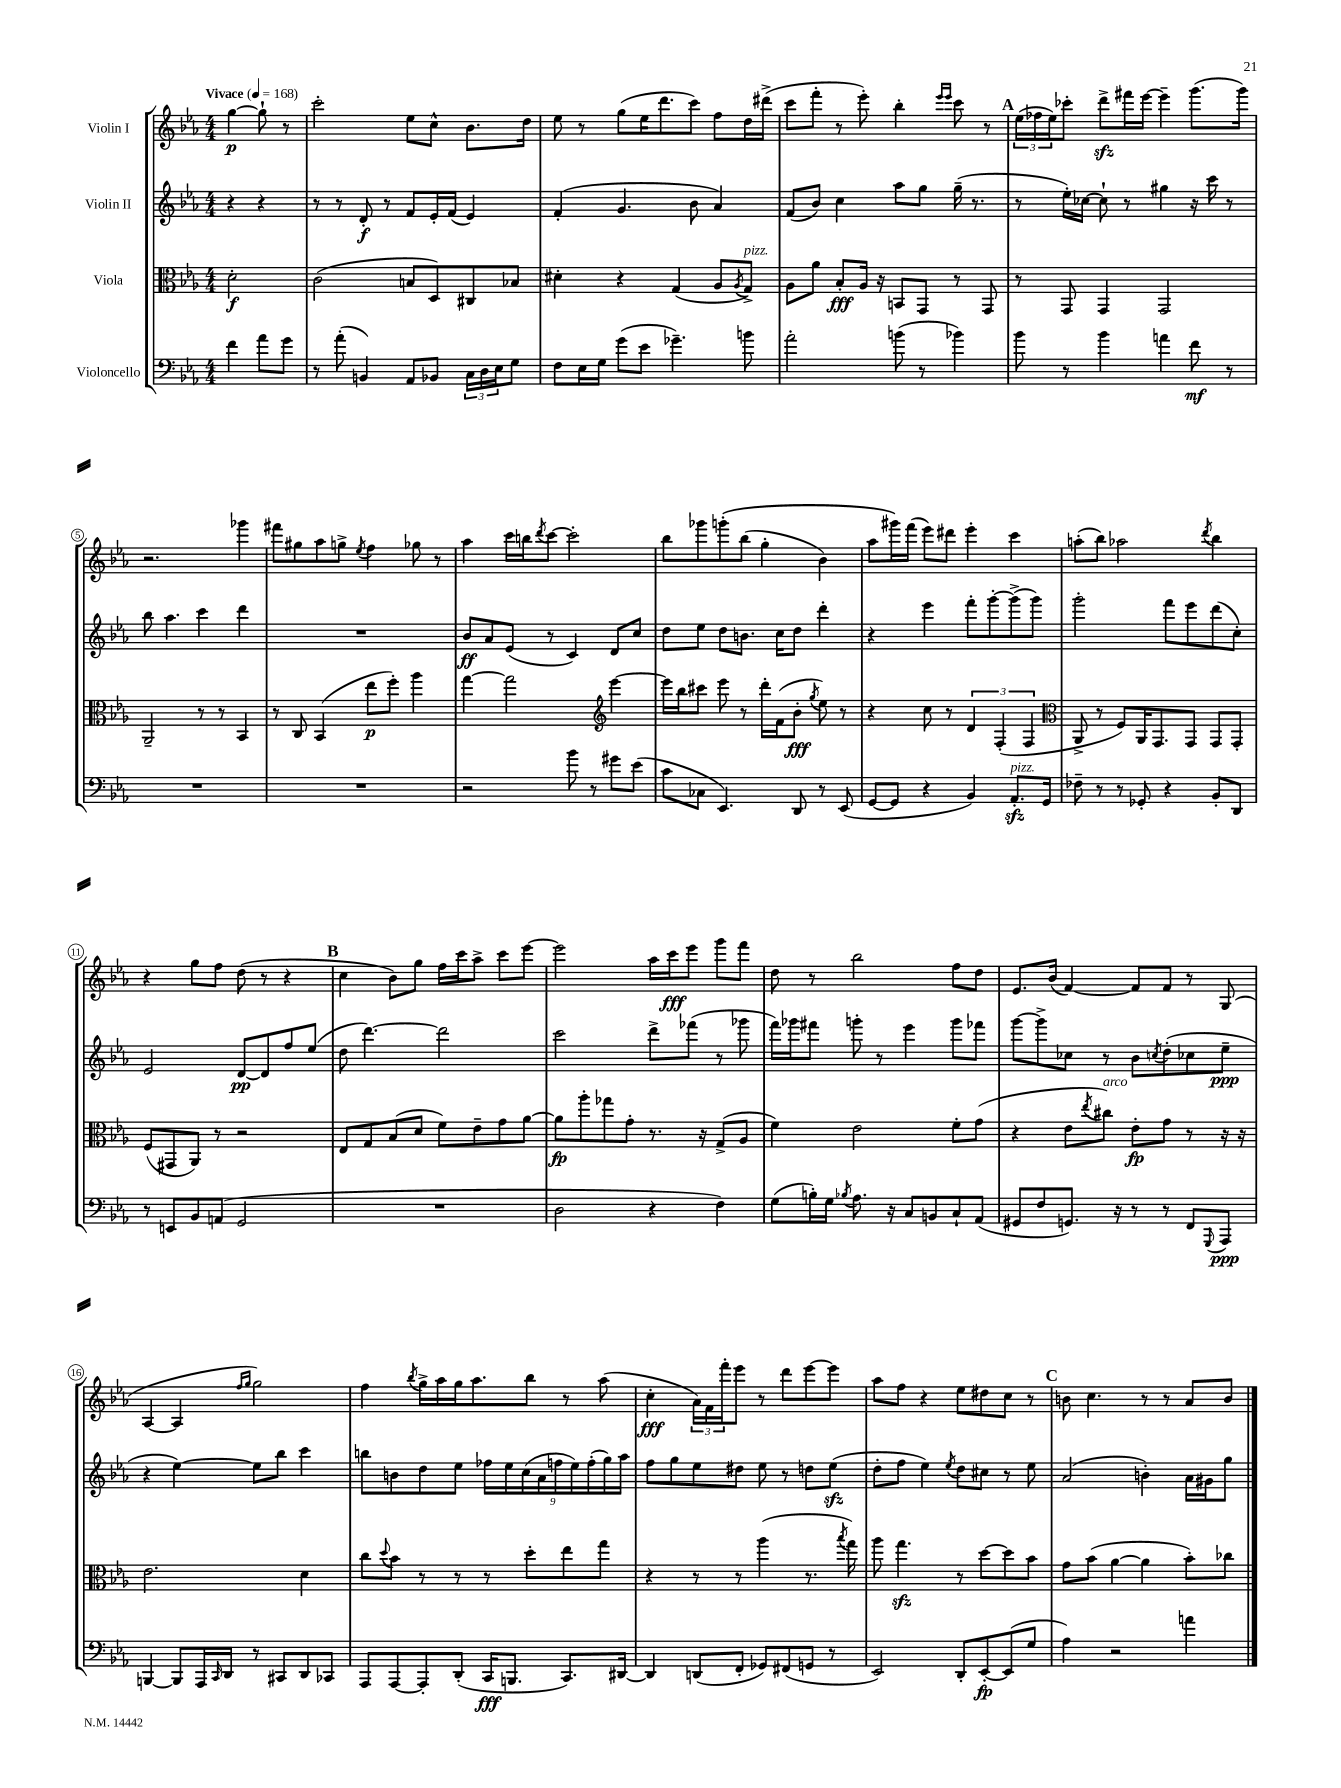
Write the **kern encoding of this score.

**kern	**dynam	**kern	**dynam	**kern	**dynam	**kern	**dynam
*part4	*part4	*part3	*part3	*part2	*part2	*part1	*part1
*staff4	*staff4	*staff3	*staff3	*staff2	*staff2	*staff1	*staff1
*I"Violoncello	*	*I"Viola	*	*I"Violin II	*	*I"Violin I	*
*clefF4	*	*clefC3	*	*clefG2	*	*clefG2	*
*k[b-e-a-]	*	*k[b-e-a-]	*	*k[b-e-a-]	*	*k[b-e-a-]	*
*M4/4	*	*M4/4	*	*M4/4	*	*M4/4	*
*MM168	*	*MM168	*	*MM168	*	*MM168	*
=	=	=	=	=	=	=	=
!	!	!	!	!	!	!LO:TX:a:B:t=Vivace	!
4f\	.	2d'\	f	4r	.	[4gg\	p
8a-\L	.	.	.	4r	.	8gg`\]	.
8g\J	.	.	.	.	.	8r	.
=1	=1	=1	=1	=1	=1	=1	=1
8r	.	(2c\	.	8r	.	2ccc'\	.
(8a-'\	.	.	.	8r	.	.	.
4BBn/)	.	.	.	8d'/	f	.	.
.	.	.	.	8r	.	.	.
8AA-/L	.	8Bn/L	.	8f/L	.	8ee-\L	.
8BB-X/J	.	8D/)	.	16e-'/L	.	8cc^^\J	.
.	.	.	.	(16f/JJ	.	.	.
24C\LL	.	8C#X/	.	4e-/)	.	8.b-\L	.
24D\	.	.	.	.	.	.	.
24E-\J	.	.	.	.	.	.	.
8G\J	.	8B-X/J	.	.	.	.	.
.	.	.	.	.	.	16dd\Jk	.
=2	=2	=2	=2	=2	=2	=2	=2
8F\L	.	4d#X'\	.	(4f'/	.	8ee-\	.
16E-\L	.	.	.	.	.	8r	.
16G\JJ	.	.	.	.	.	.	.
(8g\L	.	4r	.	4.g/	.	(8gg\L	.
8e-\J	.	.	.	.	.	16ee-\K	.
.	.	.	.	.	.	8.ddd\	.
4.g-X~\)	.	(4G/	.	.	.	.	.
.	.	.	.	8b-\	.	8ccc\J)	.
.	.	8A-/L	.	4a-/)	.	8ff\L	.
.	.	8qA-/	.	.	.	.	.
!	!	!LO:TX:a:i:t=pizz.	!	!	!	!	!
8bn\	.	8G^/J)	.	.	.	16dd\L	.
.	.	.	.	.	.	(16ddd#X^\JJ	.
=3	=3	=3	=3	=3	=3	=3	=3
2a-'\	.	8A-\L	.	(8f/L	.	8ccc\L	.
.	.	8a-\J	.	8b-/J)	.	8fff'\J	.
.	.	8B-'/L	fff	4cc\	.	8r	.
.	.	16A-/Jk	.	.	.	8eee-'\)	.
.	.	16r	.	.	.	.	.
(8bn\	.	8BBn/L	.	8aa-\L	.	4bb-'\	.
8r	.	8GG/J	.	8gg\J	.	.	.
.	.	.	.	.	.	16qqeee-/LL	.
.	.	.	.	.	.	16qqeee-/JJ	.
4b-X\)	.	8r	.	(16gg~\	.	8ccc\	.
.	.	.	.	8.r	.	.	.
.	.	8GG/	.	.	.	8r	.
!!LO:REH:place=s1:t=A
=4	=4	=4	=4	=4	=4	=4	=4
8b-\	.	8r	.	8r	.	(24ee-\LL	.
.	.	.	.	.	.	24ff-X\	.
.	.	.	.	.	.	24ee-\J)	.
8r	.	8GG/	.	16ee-'\LL)	.	8ccc-X'\J	.
.	.	.	.	[16cc-X\JJ	.	.	.
4b-\	.	4GG/	.	8cc-`\]	.	8dddzz^\L	.
.	.	.	.	8r	.	16fff#X\L	.
.	.	.	.	.	.	[16eee-\JJ	.
4an\	.	2GG/	.	4gg#X\	.	4eee-~\]	.
8f\	mf	.	.	16r	.	(8.ggg\L	.
.	.	.	.	16ccc\	.	.	.
8r	.	.	.	8r	.	.	.
.	.	.	.	.	.	16ggg\Jk)	.
!!LO:LB:g=z
=5	=5	=5	=5	=5	=5	=5	=5
1r	.	2AA-~/	.	8bb-\	.	2.r	.
.	.	.	.	4.aa-\	.	.	.
.	.	8r	.	4ccc\	.	.	.
.	.	8r	.	.	.	.	.
.	.	4BB-/	.	4ddd\	.	4ggg-X\	.
=6	=6	=6	=6	=6	=6	=6	=6
1r	.	8r	.	1r	.	8fff#X\L	.
.	.	8C/	.	.	.	8gg#X\	.
.	.	(4BB-/	.	.	.	8aa-\	.
.	.	.	.	.	.	8ggn^\J	.
.	.	.	.	.	.	8qee-/	.
.	.	8ee-\L	p	.	.	4ff\	.
.	.	8ff'\J)	.	.	.	.	.
.	.	4aa-\	.	.	.	8gg-X\	.
.	.	.	.	.	.	8r	.
=7	=7	=7	=7	=7	=7	=7	=7
2r	.	[4gg\	.	8b-/L	ff	4aa-\	.
.	.	.	.	8a-/	.	.	.
.	.	2gg\]	.	(8e-/J	.	16ccc\LL	.
.	.	.	.	.	.	16bbn\J	.
.	.	.	.	.	.	8qddd/	.
.	.	.	.	8r	.	[8ccc\J	.
8b-\	.	.	.	4c/)	.	2ccc'\]	.
8r	.	.	.	.	.	.	.
*	*	*clefG2	*	*	*	*	*
8g#X\L	.	[4eee-\	.	8d/L	.	.	.
(8e-\J	.	.	.	8cc/J	.	.	.
=8	=8	=8	=8	=8	=8	=8	=8
8c\L	.	16eee-\LL]	.	8dd\L	.	8bb-\L	.
.	.	16bb-\J	.	.	.	.	.
8C-X\J	.	8ccc#X\J	.	8ee-\J	.	8ggg-X\	.
4.EE-/)	.	8eee-\	.	8dd\L	.	(8gggn'\	.
.	.	8r	.	8.bn\J	.	(8bb-\J	.
.	.	16ddd'\LL	.	.	.	4gg'\	.
.	.	(16f\J	.	16cc\KL	.	.	.
8DD/	.	8b-'\J	fff	8dd\J	.	.	.
.	.	8qgg/	.	.	.	.	.
8r	.	8ee-\)	.	4ddd'\	.	4b-\)	.
(8EE-/	.	8r	.	.	.	.	.
=9	=9	=9	=9	=9	=9	=9	=9
[8GG/L	.	4r	.	4r	.	8aa-\L	.
8GG/J]	.	.	.	.	.	16ggg#X\L)	.
.	.	.	.	.	.	(16fff\JJ	.
4r	.	8cc\	.	4eee-\	.	8eee-\L)	.
.	.	8r	.	.	.	8ddd#X\J	.
4BB-/)	.	6d/	.	8fff'\L	.	4eee-'\	.
.	.	.	.	[8ggg'\	.	.	.
.	.	(6F'/	.	.	.	.	.
!LO:TX:a:i:t=pizz.	!	!	!	!	!	!	!
8.AA-zz'/L	.	.	.	(8ggg^\]	.	4ccc\	.
.	.	6F/	.	.	.	.	.
.	.	.	.	8ggg\J)	.	.	.
16GG/Jk	.	.	.	.	.	.	.
=10	=10	=10	=10	=10	=10	=10	=10
*	*	*clefC3	*	*	*	*	*
8F-X~\	.	8AA-^/	.	2ggg'\	.	(8aan'\L	.
8r	.	8r	.	.	.	8bb-\J)	.
8r	.	8F/L)	.	.	.	2aa-X\	.
8GG-X'/	.	16AA-/K	.	.	.	.	.
.	.	8.GG/	.	.	.	.	.
4r	.	.	.	8fff\L	.	.	.
.	.	8GG/J	.	8eee-\	.	.	.
.	.	.	.	.	.	8qddd/	.
8BB-'/L	.	8GG/L	.	(8ddd\	.	4bb-\	.
8DD/J	.	8GG'/J	.	8cc'\J)	.	.	.
!!LO:LB:g=z
=11	=11	=11	=11	=11	=11	=11	=11
8r	.	(8F/L	.	2e-/	.	4r	.
8EEn/L	.	8GG#X/	.	.	.	.	.
8BB-/	.	8AA-/J)	.	.	.	8gg\L	.
(8AAn/J	.	8r	.	.	.	8ff\J	.
2GG/	.	2r	.	[8d/L	pp	(8dd\	.
.	.	.	.	8d/]	.	8r	.
.	.	.	.	8ff/	.	4r	.
.	.	.	.	(8ee-/J	.	.	.
!!LO:REH:place=s1:t=B
=12	=12	=12	=12	=12	=12	=12	=12
1r	.	8E-/L	.	8dd\	.	4cc\	.
.	.	8G/	.	[4.ddd\)	.	.	.
.	.	(8B-/	.	.	.	8b-\L)	.
.	.	8d/J	.	.	.	8gg\J	.
.	.	8f\L)	.	2ddd\]	.	16ff\LL	.
.	.	.	.	.	.	16ccc\J	.
.	.	8e-~\	.	.	.	8aa-^\J	.
.	.	8g\	.	.	.	8ccc\L	.
.	.	[8a-\J	.	.	.	[8eee-\J	.
=13	=13	=13	=13	=13	=13	=13	=13
2D\	.	8a-\L]	fp	2ccc\	.	2eee-\]	.
.	.	8aa-'\	.	.	.	.	.
.	.	8gg-X\	.	.	.	.	.
.	.	8g'\J	.	.	.	.	.
4r	.	8.r	.	8ddd^\L	.	16aa-\LL	.
.	.	.	.	.	.	16ccc\J	fff
.	.	.	.	(8fff-X\J	.	8eee-\J	.
.	.	16r	.	.	.	.	.
4F\)	.	(8G^/L	.	8r	.	8ggg\L	.
.	.	8A-/J	.	8ggg-X\	.	8fff\J	.
=14	=14	=14	=14	=14	=14	=14	=14
(8G\L	.	4f\)	.	16fff\LL)	.	8dd\	.
.	.	.	.	16ggg-X\J	.	.	.
16Bn'\L)	.	.	.	8fff#X\J	.	8r	.
16G\JJ	.	.	.	.	.	.	.
8qB-X/	.	.	.	.	.	.	.
8.A-\	.	2e-\	.	8gggn'\	.	2bb-\	.
.	.	.	.	8r	.	.	.
16r	.	.	.	.	.	.	.
8C/L	.	.	.	4eee-\	.	.	.
8BBn/	.	.	.	.	.	.	.
8C`/	.	8f'\L	.	8ggg\L	.	8ff\L	.
(8AA-/J	.	(8g\J	.	8fff-X\J	.	8dd\J	.
=15	=15	=15	=15	=15	=15	=15	=15
8GG#X/L	.	4r	.	[8ggg\L	.	8.e-/L	.
8F/	.	.	.	8ggg^\]	.	.	.
.	.	.	.	.	.	(16b-/Jk	.
8.GGn/J)	.	8e-\L	.	8cc-X\J	.	[4f/)	.
.	.	8qee-/	.	.	.	.	.
!	!	!LO:TX:a:i:t=arco	!	!	!	!	!
.	.	8cc#X\J)	.	8r	.	.	.
16r	.	.	.	.	.	.	.
8r	.	8e-'\L	fp	8b-\L	.	8f/L]	.
.	.	.	.	8qccn/	.	.	.
8r	.	8g\J	.	(8dd'\	.	8f/J	.
8FF/L	.	8r	.	8cc-X\	.	8r	.
8qqGGG/	.	.	.	.	.	.	.
8AAA-/J	ppp	16r	.	8ee-~\J	ppp	(8G/	.
.	.	16r	.	.	.	.	.
!!LO:LB:g=z
=16	=16	=16	=16	=16	=16	=16	=16
[4BBBn/	.	2.e-\	.	4r	.	[4A-/	.
8BBB/L]	.	.	.	[4ee-\)	.	4A-/]	.
16AAA-/L	.	.	.	.	.	.	.
16qqCC/	.	.	.	.	.	.	.
16DD/JJ	.	.	.	.	.	.	.
.	.	.	.	.	.	16qqff/LL	.
.	.	.	.	.	.	16qqgg/JJ	.
8r	.	.	.	8ee-\L]	.	2gg\)	.
8CC#X/L	.	.	.	8bb-\J	.	.	.
8DD/	.	4d\	.	4ccc\	.	.	.
8CC-X/J	.	.	.	.	.	.	.
=17	=17	=17	=17	=17	=17	=17	=17
8AAA-/L	.	8cc\L	.	8bbn\L	.	4ff\	.
.	.	8qqdd/	.	.	.	.	.
[8AAA-/	.	8b-\J	.	8bn\	.	.	.
.	.	.	.	.	.	8qbb-/	.
8AAA-'/]	.	8r	.	8dd\	.	16gg^\LL	.
.	.	.	.	.	.	16aa-\	.
(8DD'/J	.	8r	.	8ee-\J	.	16gg\J	.
.	.	.	.	.	.	8.aa-\	.
16CC/KL	fff	8r	.	18ff-X\LL	.	.	.
.	.	.	.	18ee-\	.	.	.
8.BBBn/J	.	.	.	.	.	.	.
.	.	.	.	(18cc\	.	.	.
.	.	8dd'\L	.	.	.	8bb-\J	.
.	.	.	.	18a-\	.	.	.
.	.	.	.	18ffn\	.	.	.
8.CC/L)	.	8ee-\	.	.	.	8r	.
.	.	.	.	18ee-\)	.	.	.
.	.	.	.	(18ff'\	.	.	.
.	.	8gg\J	.	.	.	(8aa-\	.
.	.	.	.	18gg\)	.	.	.
[16DD#X/Jk	.	.	.	.	.	.	.
.	.	.	.	18aa-\JJ	.	.	.
=18	=18	=18	=18	=18	=18	=18	=18
4DD#/]	.	4r	.	8ff\L	.	4cc'\	fff
.	.	.	.	8gg\	.	.	.
(8DDn/L	.	8r	.	8ee-\	.	24a-\LL)	.
.	.	.	.	.	.	24f\	.
.	.	.	.	.	.	24fff'\J	.
8FF'/J	.	8r	.	8dd#X\J	.	8eee-\J	.
8GG-X/L)	.	(4aa-\	.	8ee-\	.	8r	.
(8FF#X/	.	.	.	8r	.	8ddd\L	.
8GGn/J	.	8.r	.	8ddn\L	.	[8eee-\	.
8r	.	.	.	(8ee-zz\J	.	8eee-\J]	.
.	.	8qbb-/	.	.	.	.	.
.	.	16gg\)	.	.	.	.	.
=19	=19	=19	=19	=19	=19	=19	=19
2EE-/)	.	8aa-\	.	8dd'\L	.	8aa-\L	.
.	.	4.ggzz\	.	8ff\J	.	8ff\J	.
.	.	.	.	4ee-\)	.	4r	.
.	.	.	.	8qee-/	.	.	.
8DD'/L	.	8r	.	8dd\L	.	8ee-\L	.
[8EE-'/	fp	[8dd\L	.	8cc#X\J	.	8dd#X\	.
(8EE-/]	.	8dd\]	.	8r	.	8cc\J	.
8G/J	.	8b-\J	.	8ee-\	.	8r	.
!!LO:REH:place=s1:t=C
=20	=20	=20	=20	=20	=20	=20	=20
4A-\)	.	8g\L	.	(2a-/	.	8bn\	.
.	.	(8b-\J	.	.	.	4.cc\	.
2r	.	[4a-\	.	.	.	.	.
.	.	4a-\]	.	4bn'\)	.	8r	.
.	.	.	.	.	.	8r	.
4an\	.	8b-'\L)	.	16a-\LL	.	8a-/L	.
.	.	.	.	16g#X\J	.	.	.
.	.	8cc-X\J	.	8gg\J	.	8b/J	.
==	==	==	==	==	==	==	==
*-	*-	*-	*-	*-	*-	*-	*-
